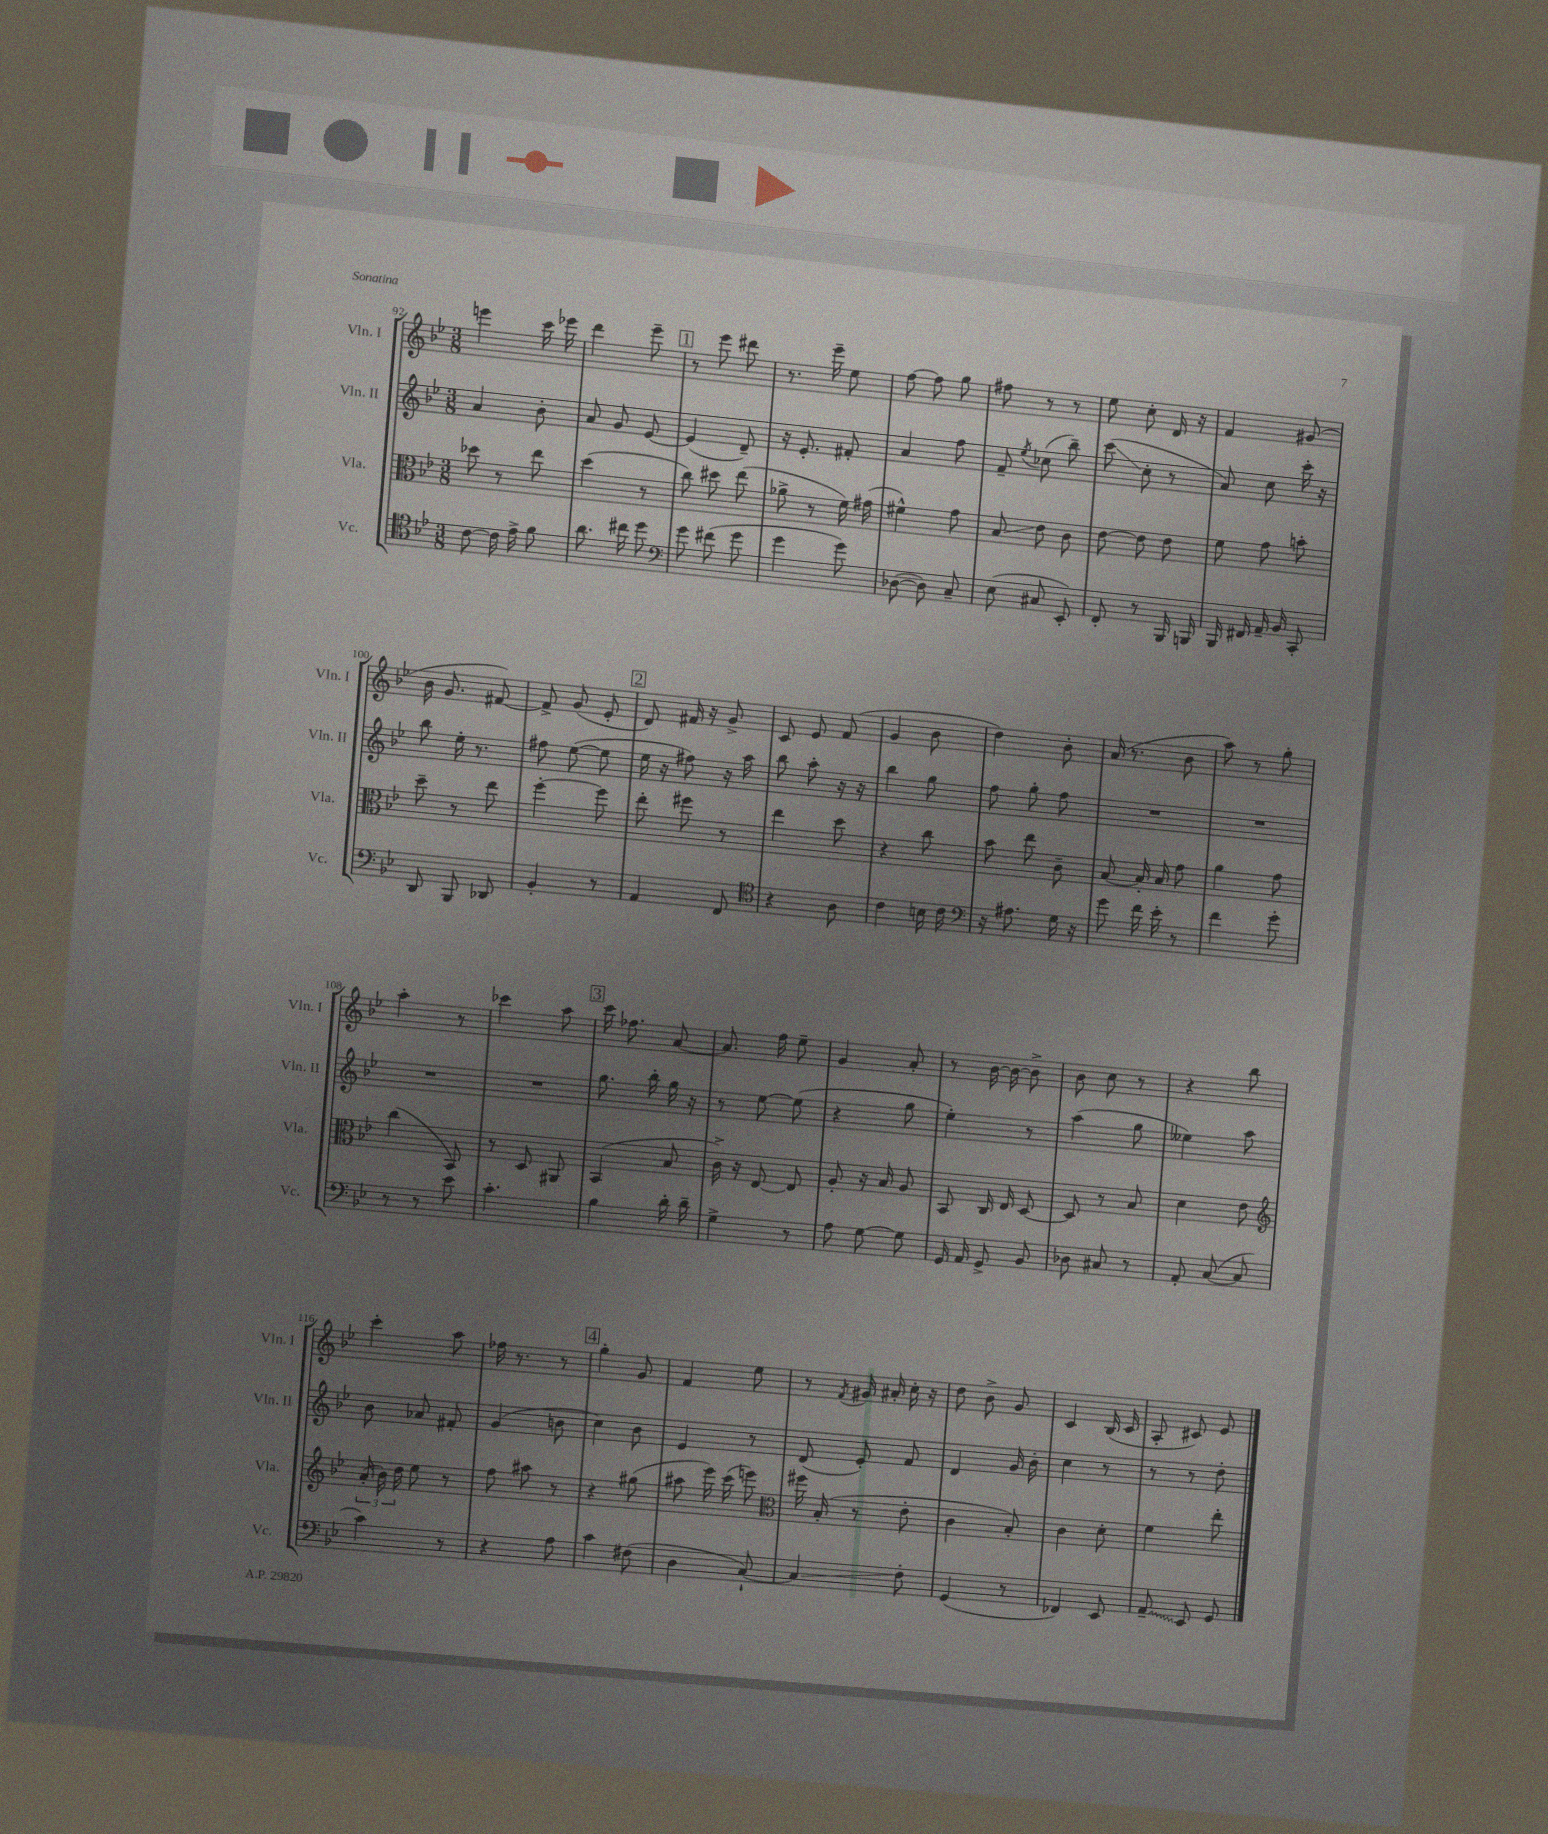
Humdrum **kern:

**kern	**kern	**kern	**kern
*staff4	*staff3	*staff2	*staff1
*clefC4	*clefC3	*clefG2	*clefG2
*k[b-e-]	*k[b-e-]	*k[b-e-]	*k[b-e-]
*M3/8	*M3/8	*M3/8	*M3/8
[8c	8dd-	4a	4eee
16c]	8r	.	.
16e-^	.	.	.
8f	8ee-	8b-'	16ccc
.	.	.	16eee-
=	=	=	=
8.a	(4dd	8a	4ddd
.	.	8g	.
16cc#	.	.	.
8dd	8r	[8e-	8eee-~
=	=	=	=
*clefF4	*	*	*
8g	8cc)	(4e-]	8r
(8f#	8dd#	.	8eee-
8g	(8ee-	8d~)	8ddd#
=	=	=	=
4g	8a-^	16r	8.r
.	.	8.e-'	.
.	8r	.	.
.	.	.	16eee-~
8g)	16f)	8f#'	8ee-
.	(16g#	.	.
=	=	=	=
([8D-	4f#^^)	4a	[8ff
8D-])	.	.	8ff]
8C~	8g	8ff	8gg
=	=	=	=
(8E-	8B-	8f~	8ff#
.	.	8qee-	.
8C#	8e-	(8cc-	8r
8EE-')	8c	8bb-~)	8r
=	=	=	=
8FF'	[8e-	(8ccc	8ee-
8r	8e-]	8cc'	8cc'
16BBB-	8e-	8r	16d
16BBB	.	.	16r
=	=	=	=
16BBB-	8f	8a)	4f
16FF#	.	.	.
16AA~	8g	8cc	.
16BB-	.	.	.
8CC'	8b'	16ccc'	(8g#
.	.	16r	.
=	=	=	=
8DD	8dd~	8bb-	16b-
.	.	.	8.g
8BBB-	8r	16ee-'	.
.	.	8.r	.
8DD-	8ee-	.	[8f#)
=	=	=	=
4BB-'	[4ff'	8ff#	8f#^]
.	.	([8ee-	(8g
8r	8ff]	8ee-]	8e-'
=	=	=	=
4AA	8ee-'	16ee-	8d)
.	.	16r	.
.	8ff#	8ff#)	16f#
.	.	.	16r
8FF	8r	16r	8g^
.	.	16aa	.
=	=	=	=
*clefC4	*	*	*
4r	4ee-	8bb-	8c
.	.	8aa'	8e-
8A	8dd	16r	(8f
.	.	16r	.
=	=	=	=
4c	4r	4bb-	4g
16B	8cc	8gg	8b-
16c	.	.	.
=	=	=	=
*clefF4	*	*	*
16r	8b-	8ff	4dd)
8.A#	.	.	.
.	8ee-	8gg'	.
16G	8c~	8ff	8b-'
16r	.	.	.
=	=	=	=
8g	[8B-	4.r	(16a
.	.	.	8.r
16f	16B-']	.	.
16e-'	16B-	.	.
8r	8g	.	8b-
=	=	=	=
4f	4a	4.r	8aa)
.	.	.	8r
8g'	8g	.	8gg'
=	=	=	=
8r	(4cc	4.r	4aa'
8r	.	.	.
8e-	8BB-)	.	8r
=	=	=	=
4.c'	8r	4.r	4ccc-
.	8D	.	.
.	8AA#	.	8aa
=	=	=	=
4B-	(4BB-	8.gg	16ccc
.	.	.	8.ff-
.	.	16bb-'	.
16d'	8B-	16gg	[8a
16d~	.	16r	.
=	=	=	=
4G^	16c^)	8r	8.a]
.	16r	.	.
.	[8E-	[8ee-	.
.	.	.	16ff
8r	8E-]	(8ee-]	8ee-~
=	=	=	=
8A	8A'	4r	4g
[8G	16r	.	.
.	16B-	.	.
8G]	8A	8gg	8a'
=	=	=	=
16GG	8BB-	4ee-')	8r
16AA	.	.	.
8GG^	16C	.	[16b-
.	16E-	.	16b-_
8BB-	[8D	8r	8b-^]
=	=	=	=
8D-	8D]	(4aa	8b-
8C#	8r	.	8cc
8r	8B-	8gg	8r
=	=	=	=
8AA'	4d	4ee--)	4r
([8C	.	.	.
8C]	8e-	8aa	8bb-
=	=	=	=
*	*clefG2	*	*
4c)	(24a'	8b-	4ccc'
.	24b-)	.	.
.	24dd	.	.
.	8ee-	8a-	.
8r	8r	8f#'	8aa
=	=	=	=
4r	8ff	(4g	16ff-
.	.	.	8.r
.	8aa#	.	.
8A	8r	8b	8r
=	=	=	=
4c	4r	4cc)	4gg'
(8F#	(8gg#	8b-	8g
=	=	=	=
4D	8aa#	4e-	4f
.	16eee-)	.	.
.	(16ccc	.	.
[8C`)	8eee)	8r	8ee-
=	=	=	=
*	*clefC3	*	*
4C]	16ff#	(8d	8r
.	(16B-'	.	.
.	.	.	8qf
.	8r	8e-')	16g#
.	.	.	16a#'
8F'	8e-'	8f	16cc'
.	.	.	16r
=	=	=	=
(4GG	4c	4d	8dd
.	.	.	8b-^
8r	8B-')	16g	8g
.	.	16b-'	.
=	=	=	=
4FF-)	4c	4cc	4c
8EE-	8d'	8r	(16B-
.	.	.	16c
=	=	=	=
8AA~	4f	8r	8A'
8EE-	.	8r	8c#)
8GG	8ee-'	8dd'	8e-
==	==	==	==
*-	*-	*-	*-
